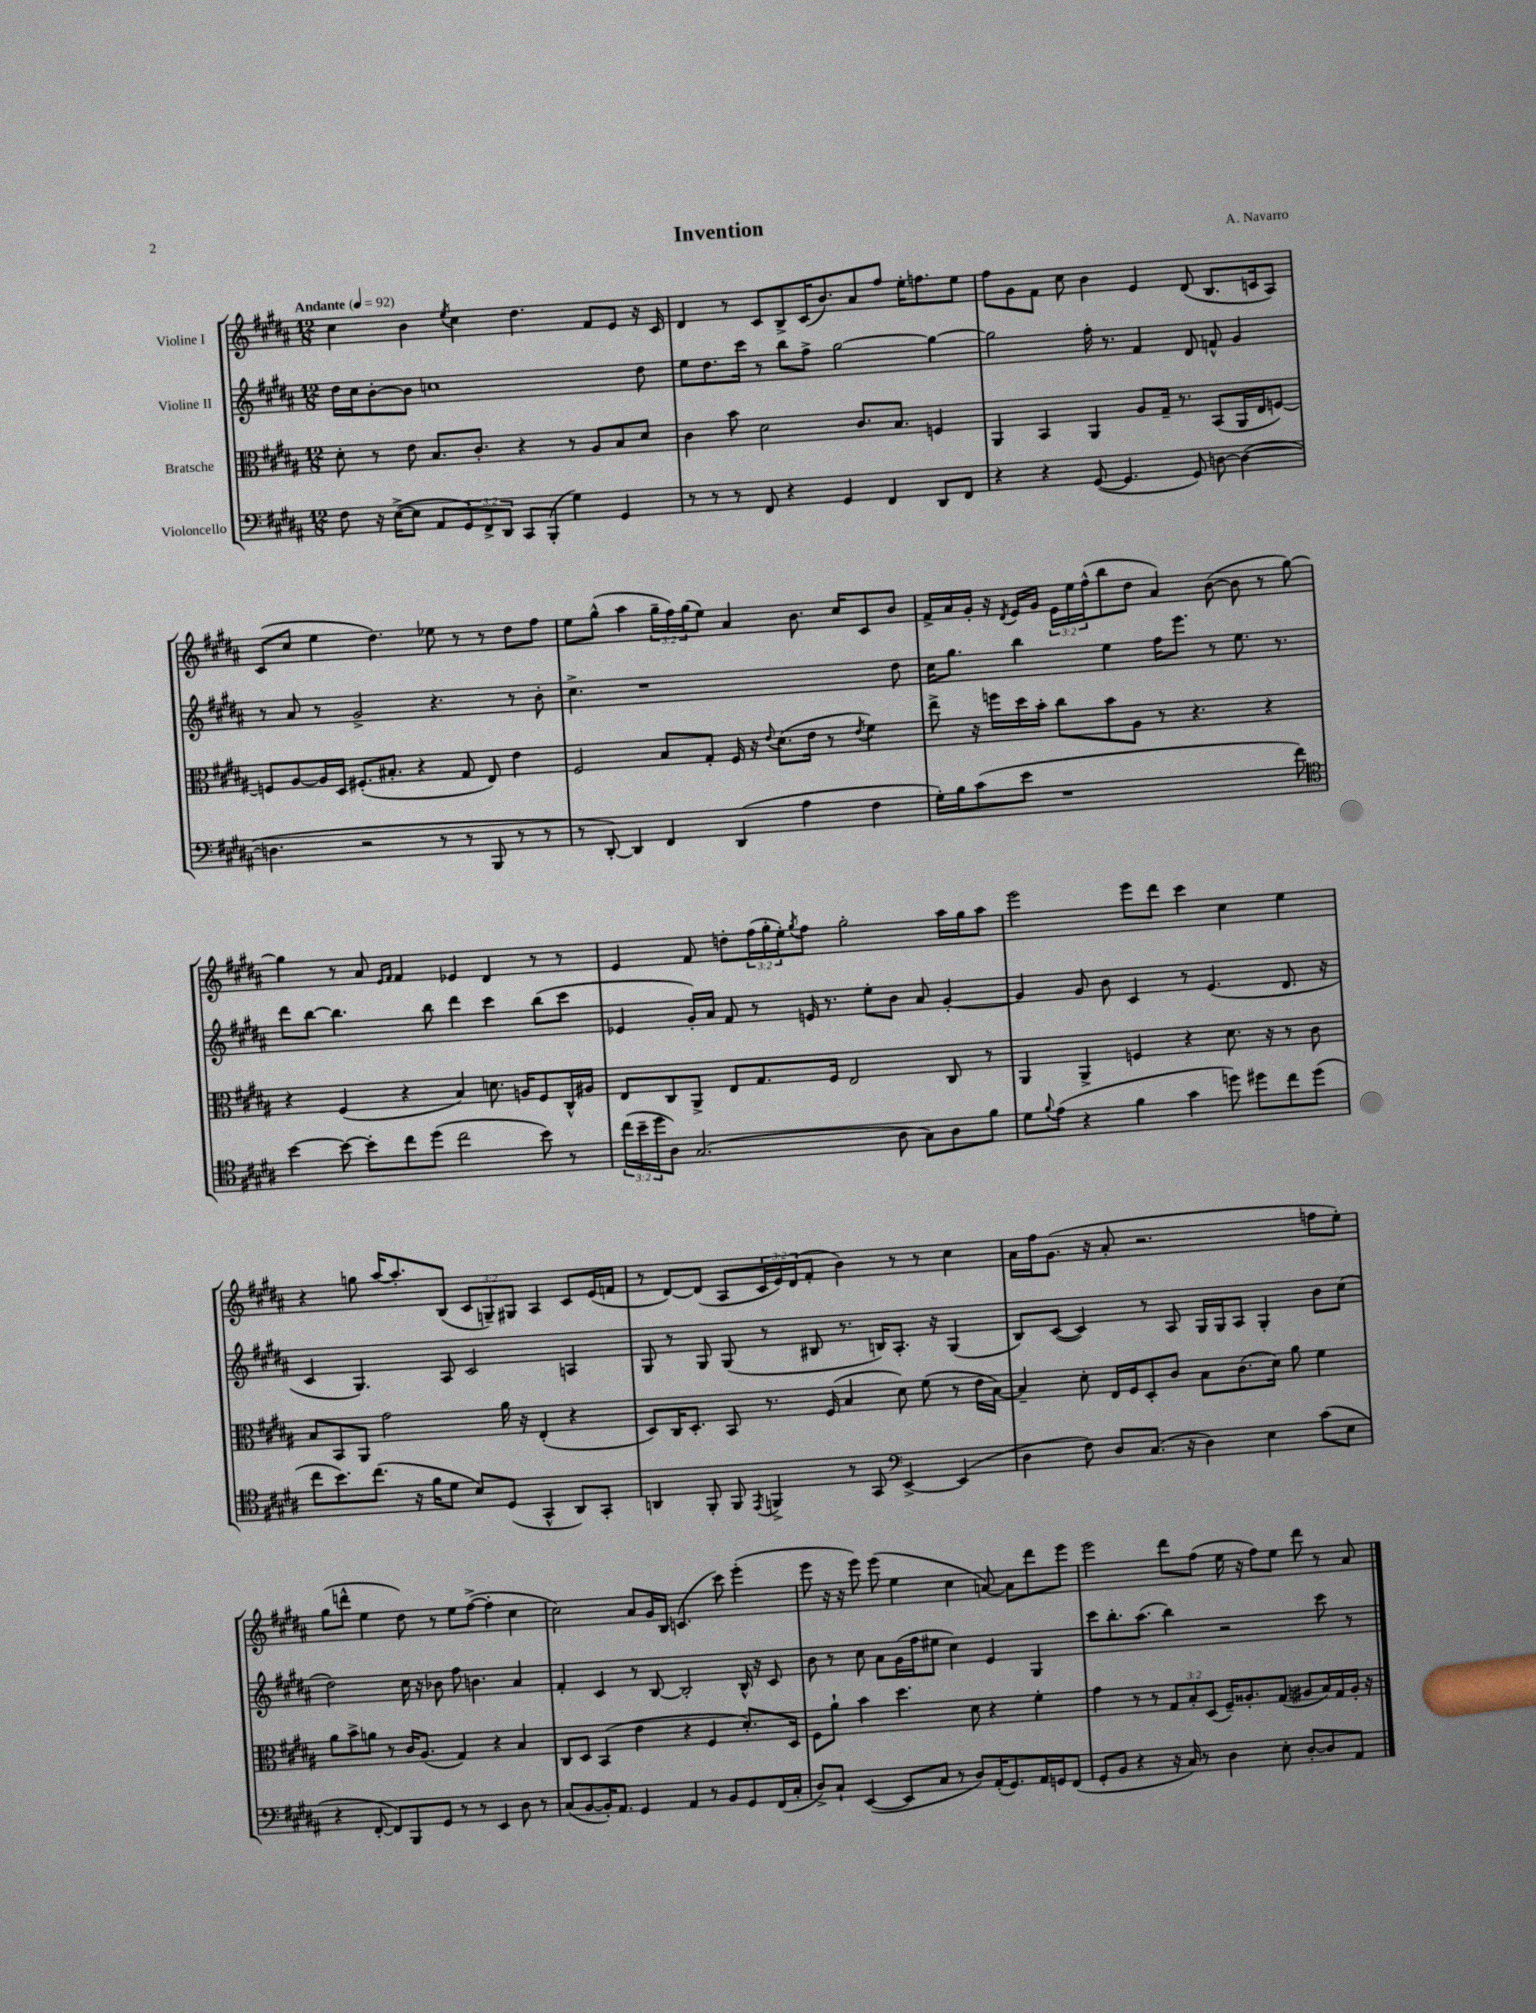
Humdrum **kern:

**kern	**kern	**kern	**kern
*part4	*part3	*part2	*part1
*staff4	*staff3	*staff2	*staff1
*I"Violoncello	*I"Bratsche	*I"Violine II	*I"Violine I
*clefF4	*clefC3	*clefG2	*clefG2
*k[f#c#g#d#a#]	*k[f#c#g#d#a#]	*k[f#c#g#d#a#]	*k[f#c#g#d#a#]
*M12/8	*M12/8	*M12/8	*M12/8
*MM92	*MM92	*MM92	*MM92
=1	=1	=1	=1
!	!	!	!LO:TX:a:B:t=Andante
8F#\	8d#'\	16dd#\LL	4cc#\
.	.	16cc#\J	.
16r	8r	[8b'\	.
([16E^\KL	.	.	.
8E\J]	8e\	8b\J]	4b\
8AA#/L	8.B/L	1ccn	.
.	.	.	8qee/
12GG#/)	.	.	4cc#\
.	8.c#'/J	.	.
12FF#^/	.	.	.
12DD#/J	.	.	.
8CC#/L	4r	.	4.dd#\
(8BBB'/J	.	.	.
4G#\)	8r	.	.
.	8A#/L	.	8f#/L
4GG#/	8B/	.	8e/J
.	8d#/J	8dd#\	16r
.	.	.	16c#/
=2	=2	=2	=2
8r	4c#\	8ee\L	4d#/
8r	.	8.dd#\	.
8r	8b\	.	8r
.	.	16ccc#\Jk	.
8FF#/	2d#\	8r	8c#/L
4r	.	8bb\L	8B^/
.	.	8ff#^\J	(16c#/K
.	.	.	8.b/)
4GG#/	.	[2gg#\	.
.	8.c#/L	.	8a#/
4FF#/	.	.	8ff#/J
.	8.B/J	.	.
.	.	.	16ee'\KL
.	.	.	8.ffn\
8DD#/L	4Fn/	4gg#\_	.
8FF#/J	.	.	8ee\J
=3	=3	=3	=3
4r	4AA#/	2gg#\]	8ff#\L
.	.	.	8g#\
4r	4BB/	.	8f#\J
.	.	.	8cc#\
([8GG#/	4AA#/	16ff#'\	4b\
.	.	8.r	.
4.GG#/]	.	.	.
.	8A#/L	4f#/	4e/
.	16G#~/Jk	.	.
.	8.r	.	.
8GG#/)	.	8d#/	(8d#/
[8Dn\	(8BB/L	8fn^^/	8.B/L
(4D\_	16AA#/L	4g#/	.
.	16E/J	.	16cn/k
.	[8Fn/J)	.	8A#/J)
!!LO:LB:g=z
=4	=4	=4	=4
4.Dn\]	8Fn/L]	8r	(8c#/L
.	[8A#/	8a#/	8cc#/J
.	16A#/L]	8r	4ee\
.	16D#/JJ	.	.
2r	(8.F#X'/L	2g#^/	.
.	.	.	4.dd#\)
.	8.B#X'/J	.	.
.	4r	.	.
8r	.	4.r	8ee-X\
8r	8G#/	.	8r
8BBB/	8E/)	.	8r
8r	4e\	8r	8dd#\L
8r	.	8b'\	8ff#\J
=5	=5	=5	=5
8r	2F#/	4.cc#^\	8ee\L
[8DD#'/)	.	.	(8gg#^^\J
4DD#/]	.	.	4aa#\
.	.	1r	.
4FF#/	8B/L	.	24gg#~\LL
.	.	.	24ff#\)
.	.	.	(24gg#\J
.	8G#'/J	.	8ee\J)
(4DD#/	16F#/	.	4a#/
.	16r	.	.
.	8qqe/	.	.
.	(8.d#\L	.	.
4A#\	.	.	8.b\
.	16e\Jk	.	.
.	8r	.	.
.	.	.	16cc#/KL
.	8qe/	.	.
4F#\	4f#\)	.	8c#/
.	.	8dd#\	8b/J
=6	=6	=6	=6
16G#'\LL)	8ee^\	16cc#\KL	16f#^/LL
16B\J	.	8.gg#\J	16a#/
(8c#\	16r	.	16g#'/JJ
.	16ffn\LL	.	16r
.	.	.	8qd#/
8e\J	16dd#\	4bb\	16e/LL
.	16b'\JJ	.	16g#/JJ
1r	8cc#\L	.	24e\LL
.	.	.	24ee\
.	.	.	(24ff#^^\J
.	8b\	4ee\	8bb\
.	8A#\J	.	8dd#\J
.	8r	16ff#\KL	4a#/)
.	.	8.eee\J	.
.	4.r	.	.
.	.	8r	([8b\
.	.	8.ee\	8b\]
.	4r	.	8r
.	.	8.r	.
8f#\)	.	.	[8gg#\)
!!LO:LB:g=z
=7	=7	=7	=7
*clefC4	*	*	*
[4b\	4r	8ddd#\L	4gg#\]
.	.	[8bb\J	.
8b\_	(4F#/	4.bb\]	8r
8b'\L]	.	.	8a#/
.	.	.	16qqe/LL
.	.	.	16qqf#/JJ
8cc#\	4r	.	4f#/
(8dd#\J	.	8bb\	.
2cc#\	4B/)	4ddd#\	4e-X/
.	8.dn\	4ccc#\	4d#/
.	16An/KL	.	.
8b\)	8F#/	(8bb\L	8r
8r	16C#^^/L	8ccc#\J	8r
.	16A#X/JJ	.	.
=8	=8	=8	=8
(24cc#\LL	8E/L	4e-X/	4e/
24b~\	.	.	.
24dd#\J	.	.	.
8A#\J)	8C#/	.	.
(2.G#/	8AA#^/J	16g#'/LL)	8f#/
.	.	16a#/JJ	.
.	8E/L	8f#/	8ddn'\L
.	8.G#/	8r	(24ff#\L
.	.	.	24gg#'\
.	.	.	24ee'\J)
.	.	.	8qgg#/
.	.	16en/	8ff#\J
.	16F#/Jk	8.r	.
.	2E/	.	2gg#'\
.	.	8ee'\L	.
8A#\	.	8b\J	.
8G#\L)	.	8a#/	.
8A#\	8C#/	[4g#'/	16aa#\LL
.	.	.	16gg#\J
8f#\J	8r	.	8aa#\J
=9	=9	=9	=9
8d#\L	4AA#/	4g#/]	2eee\
8qqf#/	.	.	.
(8e\J	.	.	.
4r	4AA#^/	8g#/	.
.	.	8b\	.
4f#\	4Fn/	4c#/	8eee\L
.	.	.	8ddd#\J
4g#\	4r	8r	4ccc#\
.	.	(4.e/	.
8ddn\)	8.d#\	.	4cc#\
8dd#X\L	.	.	.
.	16r	.	.
8cc#\	8r	8.d#/	4ee\
(8dd#\J	8c#\	.	.
.	.	16r	.
!!LO:LB:g=z
=10	=10	=10	=10
8cc#\L	8B/L	4c#/	4r
8.b\)	8BB/	.	.
.	8AA#/J	4.G#/)	8ggn\
(8.cc#\J	.	.	.
.	2g#\	.	[16aa#/KL
.	.	.	8.aa#'/]
16r	.	.	.
16f#\KL	.	.	.
8d#\J	.	8A#/	(8B/J
8B/L)	.	2c#/	12c#/L
.	.	.	12Gn~/)
(8D#/J	16a#\	.	.
.	.	.	12G#X/J
.	16r	.	.
4GG#^^/	(4E'/	.	4A#/
8AA#/L)	4r	4An/	8c#/L
8GG#'/J	.	.	(16e/L
.	.	.	16fn/JJ
=11	=11	=11	=11
4AAn/	8D#/L)	8G#/	8r
.	16C#/K	8r	[8d#/L)
.	8.D#'/J	.	.
8FF#'/	.	8G#/	(8d#/J]
8FF#/	8BB/	(8G#/	8A#/L
8qEE/	.	.	.
4FFn^/	8.r	8r	24c#/L
.	.	.	24e/)
.	.	.	(24d#/J
.	.	8B#X/	8f#'/J
.	(16F#/	.	.
8r	4B/	8.r	4b\)
8GG#/	.	.	.
.	.	16Bn/KL)	.
*clefF4	*	*	*
[4EE^/	8d#\)	8.A#'/J	8r
.	(8f#\	.	8r
.	.	16r	.
(4EE/]	8r	(4G#/	4cc#\
.	16e\LL	.	.
.	[16B\JJ)	.	.
=12	=12	=12	=12
4D#\	4B~/]	8B/L)	16a#\LL
.	.	.	16ff#\J
.	.	([8c#/J	(8.g#\J
8F#\)	8d#'\	4c#/])	.
.	.	.	16r
8D#/L	16E/LL	.	8a#'/
.	16F#/J	.	.
(8.C#/J	8D#'/	8r	2.r
.	8c#/J	8A#/	.
16r	.	.	.
4D#\)	8B\L	16G#/LL	.
.	.	16G#/J	.
.	(8.c#\	8A#/J	.
4E\	.	4G#'/	.
.	16d#\Jk)	.	.
.	8a#\	.	.
(8c#\L	4f#\	8b\L	8ffn\L
8E\J	.	(8cc#\J	8ee'\J)
!!LO:LB:g=z
=13	=13	=13	=13
4r	8a#\L	2dd#\)	(8gg#\L
.	8b^\	.	8dddn^^\J
[8FF#'/	8an\J	.	4ee\
8FF#/L])	8r	.	.
8BBB/	16c#/KL	16cc#\	8dd#\)
.	(8.A#/J	16r	.
8GG#/J	.	8b-X\	8r
8r	4G#/)	8ff#\	8ee\L
8r	.	4.bn\	([8ff#^\J
4EE/	4r	.	4ff#'\]
8D#\	4B/	4a#/	4cc#\
8r	.	.	.
=14	=14	=14	=14
(8C#/L	8C#/L	4f#'/	2cc#\)
[8BB/	8D#/J	.	.
16BB'/K])	(4BB/	4c#/	.
8.AA#/J	.	.	.
4GG#/	4e\	8r	8a#/L
.	.	[8B/	16g#/L
.	.	.	16B/JJ
4AA#/	4r	2B'/]	(4.cn/
8r	4F#/	.	.
8BB/L	.	.	8ccc#\)
8GG#/	8.d#'/L)	16B^^/	(4eee'\
.	.	16r	.
(16FF#/L	.	8c#/	.
16C#'/JJ	16D#/Jk	.	.
=15	=15	=15	=15
8D#^/L)	8F#\L	8b\	8eee\
8C#`/J	8a#`\J	8r	16r
.	.	.	16r
([4EE/	4b\	8cc#\	8eee\)
.	.	8a#\L	(8eee\
8EE/L]	4.dd#\	(16g#\L	4ee\
.	.	16ff#\J	.
8C#/J	.	8ee#X\J	.
8r	.	4cc#\)	4cc#\
8D#/L)	8d#\	.	.
(16AA#'/K	4r	4e/	[8an/)
8.GG#/)	.	.	.
.	.	.	8a\L]
16AA#/L	4f#'\	4G#/	8ddd#\
16GGn/J	.	.	.
(8FF#/J	.	.	8eee\J
=16	=16	=16	=16
8GG#'/L	4g#\	8ccc#\L	2eee\
8BB/J	.	8.bb'\	.
4r	8r	.	.
.	.	(8.aa#\J	.
.	8r	.	.
16r	12G#/L	4bb\)	8ddd#\L
16C#/)	.	.	.
.	12B'/	.	.
8r	.	.	(8ff#\J
.	(12D#/J	.	.
4D#\	16F#~/KL)	2r	16ee\
.	8.A##X'/	.	16r
.	.	.	8ff#\L)
8E'\	(8G#/J	.	8ee\J
[8D#'/L	8A#X/L	.	8ddd#\
8D#/]	16B/L)	8ccc#\	8r
.	16G#/	.	.
8AA#/J	16A#'/JJ	8r	8a#/
.	16r	.	.
==	==	==	==
*-	*-	*-	*-
